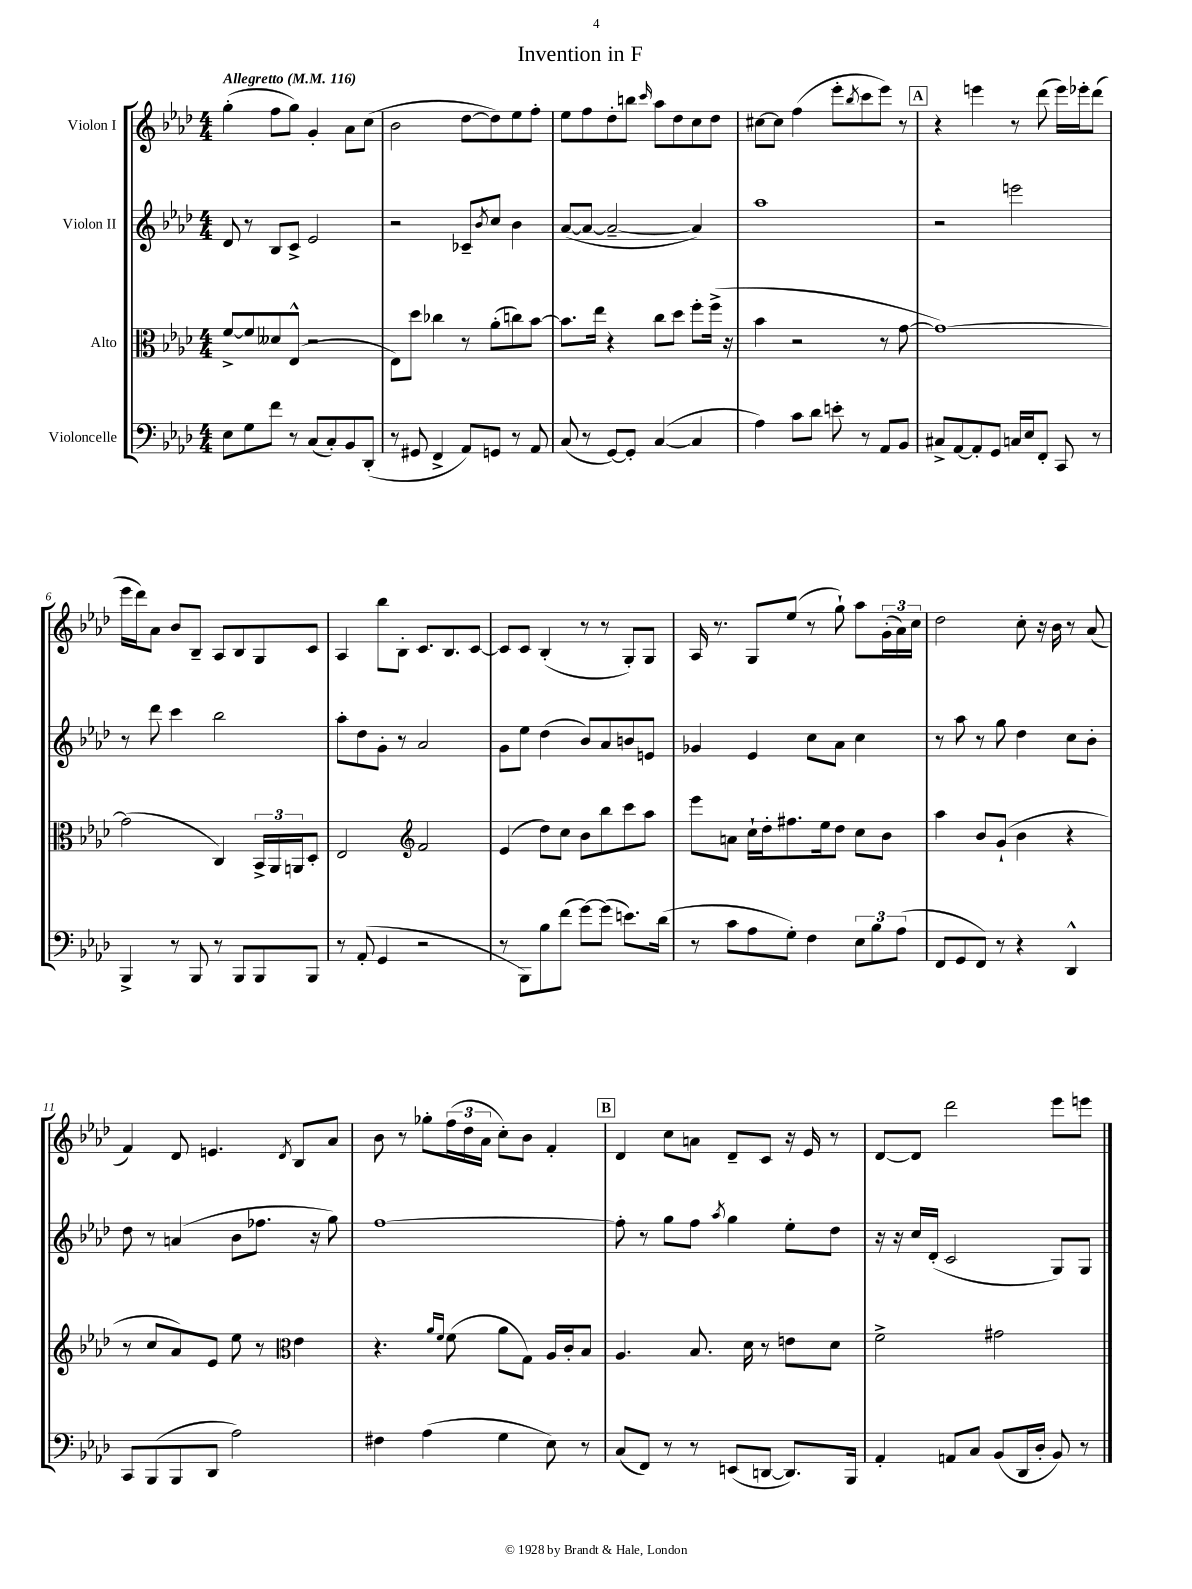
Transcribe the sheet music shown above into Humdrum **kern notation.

**kern	**kern	**kern	**kern
*part4	*part3	*part2	*part1
*staff4	*staff3	*staff2	*staff1
*I"Violoncelle	*I"Alto	*I"Violon II	*I"Violon I
*clefF4	*clefC3	*clefG2	*clefG2
*k[b-e-a-d-]	*k[b-e-a-d-]	*k[b-e-a-d-]	*k[b-e-a-d-]
*M4/4	*M4/4	*M4/4	*M4/4
*MM116	*MM116	*MM116	*MM116
=1	=1	=1	=1
!	!	!	!LO:TX:a:B:t=Allegretto
8E-\L	[8f^/L	8d-/	(4gg'\
8G\	8f/]	8r	.
8f\J	8d--X/	8B-/L	8ff\L
8r	(8E-^^/J	8c^/J	8gg\J)
(8C/L	2r	2e-/	4g'/
8C'/)	.	.	.
8BB-/	.	.	8a-\L
(8DD-'/J	.	.	(8cc\J
=2	=2	=2	=2
8r	8E-\L)	2r	2b-\
8GG#X/	8dd-\J	.	.
4FF^/	4cc-X\	.	.
8AA-/L)	8r	8c-X~/L	[8dd-\L
.	.	8qb-/	.
8GGn/J	(8a-'\L	8cc/J	8dd-\])
8r	8ccn\)	4b-\	8ee-\
8AA-/	[8b-\J	.	8ff'\J
=3	=3	=3	=3
(8C/	8.b-\L]	([8a-/L	8ee-\L
8r	.	8a-/J_	8ff\
.	16ee-\Jk	.	.
[8GG/L)	4r	2a-~/_	8dd-'\
8GG'/J]	.	.	8bbn\J
.	.	.	16qqccc/
([4C/	8cc\L	.	8aa-\L
.	8dd-\J	.	8dd-\
4C/]	8ff'\L	4a-/])	8cc\
.	(16ff^\Jk	.	8dd-\J
.	16r	.	.
=4	=4	=4	=4
4A-\)	4b-\	1aa-	[8cc#X\L
.	.	.	8cc#\J]
8c\L	2r	.	(4ff\
8d-\J	.	.	.
8en'\	.	.	8eee-'\L
.	.	.	8qbb-/
8r	.	.	8ccc\
8AA-/L	8r	.	8eee-\J)
8BB-/J	[8g\	.	8r
!!LO:REH:place=s1:t=A
=5	=5	=5	=5
8C#X^/L	1g_)	2r	4r
[8AA-/	.	.	.
8AA-'/]	.	.	4eeen\
8GG/J	.	.	.
16Cn/LL	.	2eeen\	8r
16E-/J	.	.	.
8FF'/J	.	.	(8ddd-\
8CC/	.	.	16eee\LL)
.	.	.	16eee-X'\J
8r	.	.	(8ddd-\J
!!LO:LB:g=z
=6	=6	=6	=6
4BBB-^/	(2g\]	8r	16eee-\LL
.	.	.	16ddd-\J)
.	.	8ddd-\	8a-\J
8r	.	4ccc\	8b-/L
8BBB-/	.	.	8B-~/J
8r	4C/)	2bb-\	8A-/L
8BBB-/L	.	.	8B-/
8BBB-/	24BB-^/LL	.	8G/
.	24AA-/	.	.
.	24AAn/J	.	.
8BBB-/J	8D-'/J	.	8c/J
=7	=7	=7	=7
8r	2E-/	8aa-'\L	4A-/
(8AA-'/	.	8dd-\	.
4GG/	.	8g'\J	8bb-\L
.	.	8r	8B-'\J
*	*clefG2	*	*
2r	2f/	2a-/	8.c/L
.	.	.	8.B-/
.	.	.	[8c/J
=8	=8	=8	=8
8r	(4e-/	8g\L	8c/L]
8BBB-\L)	.	8ee-\J	8c/J
8B-\	8dd-\L)	(4dd-\	(4B-'/
(8f\J	8cc\J	.	.
[8g\L)	8b-\L	8b-/L)	8r
(8g\J]	8bb-\	8a-/	8r
8.en\L)	8ccc\	8bn/	8G'/L)
.	8aa-\J	8en/J	8G/J
(16d-\Jk	.	.	.
=9	=9	=9	=9
8r	8eee-\L	4g-X/	16A-/
.	.	.	8.r
8c\L	8an\J	.	.
8A-\	16cc`\LL	4e-/	8G/L
.	16dd-'\J	.	.
8G'\J)	8.ff#X\	.	(8ee-/J
4F\	.	8cc\L	8r
.	16ee-\k	.	.
.	8dd-\J	8a-\J	8gg`\)
12E-\L	8cc\L	4cc\	8aa-\L
12B-\	.	.	.
.	8b-\J	.	(24g'\L
(12A-\J	.	.	24a-\)
.	.	.	24cc\JJ
=10	=10	=10	=10
8FF/L	4aa-\	8r	2dd-\
8GG/	.	8aa-\	.
8FF/J)	8b-/L	8r	.
8r	(8g`/J	8gg\	.
4r	4b-\	4dd-\	8cc'\
.	.	.	16r
.	.	.	16b-\
4DD-^^/	4r	8cc\L	8r
.	.	8b-'\J	(8a-/
!!LO:LB:g=z
=11	=11	=11	=11
8CC/L	8r	8dd-\	4f/)
(8BBB-/	8cc/L	8r	.
8BBB-/	8a-/)	(4an/	8d-/
8DD-/J	8e-/J	.	4.en/
2A-\)	8ee-\	8b-\L	.
.	8r	8.ff-X\J	.
*	*clefC3	*	*
.	.	.	8qd-/
.	4e-\	.	8B-/L
.	.	16r	.
.	.	8gg\)	8a-/J
=12	=12	=12	=12
4F#X\	4.r	[1ff	8b-\
.	.	.	8r
(4A-\	.	.	8gg-X'\L
.	16qqa-/LL	.	.
.	16qqf/JJ	.	.
.	(8f\	.	(24ff\L
.	.	.	24dd-\
.	.	.	24a-\JJ
4G\	8a-\L	.	8cc'\L)
.	8G\J)	.	8b-\J
8E-\)	16A-/LL	.	4f'/
.	16c'/J	.	.
8r	8B-/J	.	.
!!LO:REH:place=s1:t=B
=13	=13	=13	=13
(8C/L	4.A-/	8ff'\]	4d-/
8FF/J)	.	8r	.
8r	.	8gg\L	8cc\L
8r	8.B-/	8ff\J	8an\J
.	.	8qaa-/	.
(8EEn/L	.	4gg\	8d-~/L
.	16d-\	.	.
[8DDn/J	8r	.	8c/J
8.DD/L])	8en\L	8ee-'\L	16r
.	.	.	16e-/
.	8d-\J	8dd-\J	8r
16BBB-/Jk	.	.	.
=14	=14	=14	=14
4AA-'/	2f^\	16r	[8d-/L
.	.	16r	.
.	.	16cc/LL	8d-/J]
.	.	(16d-'/JJ	.
8AAn/L	.	2c/	2ddd-\
8C/J	.	.	.
(8BB-/L	2g#X\	.	.
16DD-/L	.	.	.
16D-'/JJ	.	.	.
8BB-/)	.	8G/L)	8eee-\L
8r	.	8G/J	8eeen\J
==	==	==	==
*-	*-	*-	*-
